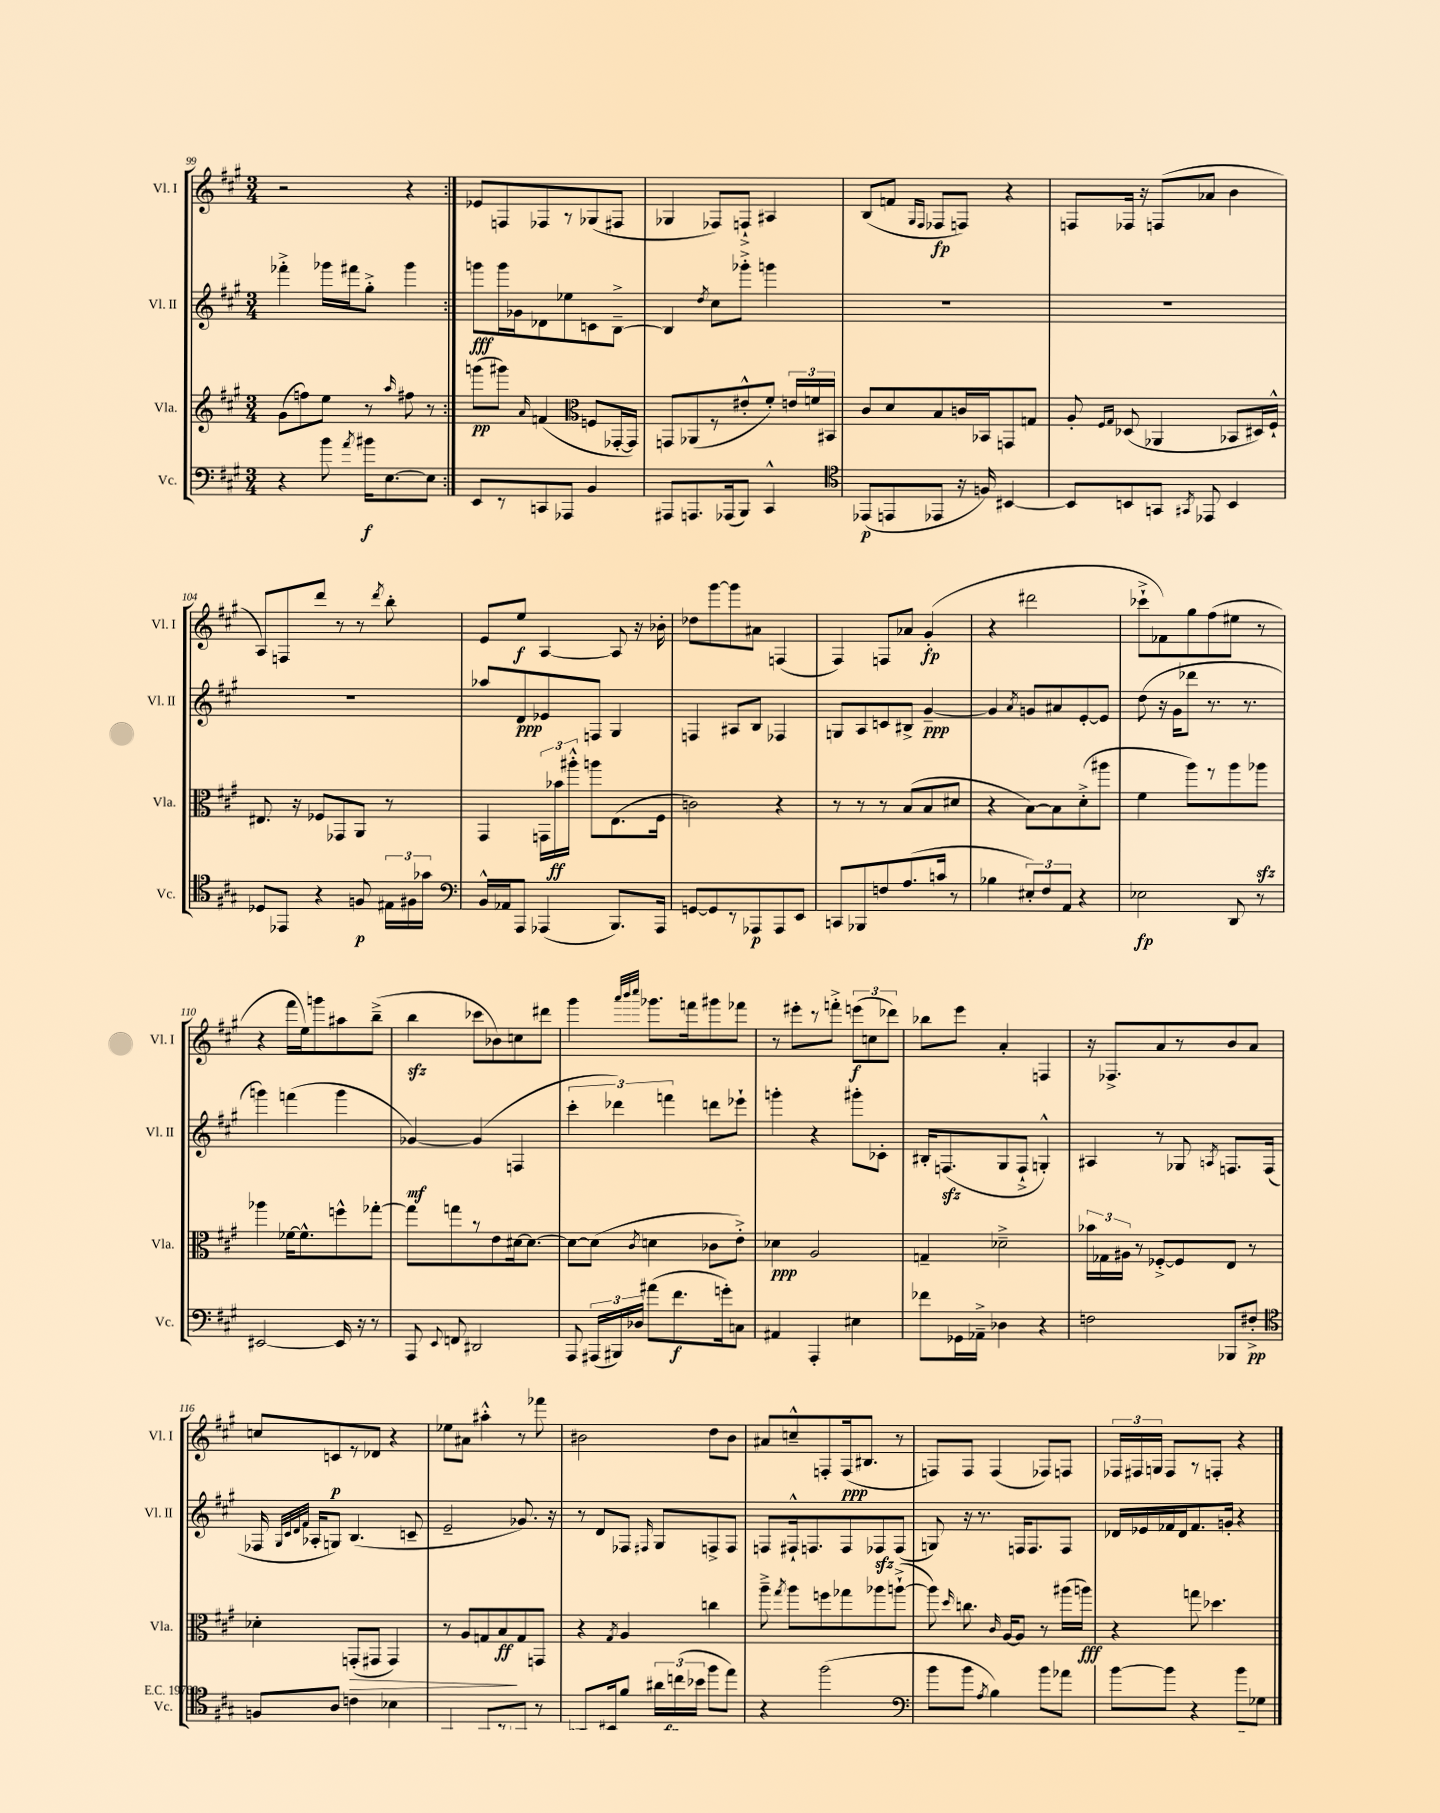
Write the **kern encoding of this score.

**kern	**dynam	**kern	**dynam	**kern	**dynam	**kern	**dynam
*part4	*part4	*part3	*part3	*part2	*part2	*part1	*part1
*staff4	*staff4	*staff3	*staff3	*staff2	*staff2	*staff1	*staff1
*I"Vc.	*	*I"Vla.	*	*I"Vl. II	*	*I"Vl. I	*
*I'Vc.	*	*I'Vla.	*	*I'Vl. II	*	*I'Vl. I	*
*clefF4	*	*clefG2	*	*clefG2	*	*clefG2	*
*k[f#c#g#]	*	*k[f#c#g#]	*	*k[f#c#g#]	*	*k[f#c#g#]	*
*M3/4	*	*M3/4	*	*M3/4	*	*M3/4	*
=99	=99	=99	=99	=99	=99	=99	=99
4r	.	(8g#\L	.	4fff-X'^\	.	2r	.
.	.	8ffn\)	.	.	.	.	.
8b\	.	8ee\J	.	16ggg-X\LL	.	.	.
.	.	.	.	16fff#X\J	.	.	.
8qa/	.	.	.	.	.	.	.
16b#X\KL	f	8r	.	8gg#'^\J	.	.	.
[8.E\	.	.	.	.	.	.	.
.	.	16qqaa/	.	.	.	.	.
.	.	8ff#X\	.	4ggg-\	.	4r	.
8E\J]	.	8r	.	.	.	.	.
=100:|!	=100:|!	=100:|!	=100:|!	=100:|!	=100:|!	=100:|!	=100:|!
8EE/L	.	(8gggn\L	pp	8gggn\L	fff	8e-X/L	.
8r	.	8ggg#X\J)	.	16ggg\L	.	8Fn/	.
.	.	.	.	16g-X\J	.	.	.
.	.	16qqa/	.	.	.	.	.
8CCn/	.	(4fn/	.	8d-X\	.	8F-X/	.
8AAA-X/J	.	.	.	8ee-X\	.	8r	.
*	*	*clefC3	*	*	*	*	*
4BB/	.	8Fn/L	.	8cn\	.	(8G-X/	.
.	.	[16GG-X'/L	.	[8B~^\J	.	8F#X/J	.
.	.	16GG-/JJ])	.	.	.	.	.
=101	=101	=101	=101	=101	=101	=101	=101
8AAA#X/L	.	8GGn/L	.	4B/]	.	4G-X/	.
8.AAAn/	.	(8AA-X/	.	.	.	.	.
.	.	.	.	8qdd/	.	.	.
.	.	8r	.	8cc#\L	.	8F-X/L)	.
(16AAA-X/k	.	.	.	.	.	.	.
8BBB/J)	.	8e#X'^^/	.	8ggg-X'^\J	.	8Fn`^/J	.
4CC#^^/	.	8f#'/J)	.	4gggn\	.	4A#X/	.
.	.	24en/LL	.	.	.	.	.
.	.	24fn/	.	.	.	.	.
.	.	24BB#X/JJ	.	.	.	.	.
=102	=102	=102	=102	=102	=102	=102	=102
*clefC4	*	*	*	*	*	*	*
(8EE-X/L	p	8c#/L	.	2.r	.	(8B/L	.
8EEn/	.	8d/	.	.	.	8fn/J	.
.	.	.	.	.	.	16qqG#/LL	.
.	.	.	.	.	.	16qqF#/JJ	.
8EE-X/J	.	8B/	.	.	.	8F-X/L	fp
16r	.	16cn/L	.	.	.	8Fn/J)	.
16Fn/)	.	16BB-X/J	.	.	.	.	.
[4BB#X/	.	8GGn/	.	.	.	4r	.
.	.	8Gn/J	.	.	.	.	.
=103	=103	=103	=103	=103	=103	=103	=103
8BB#/L]	.	8A'/	.	2.r	.	8Fn/L	.
.	.	16qqF#/LL	.	.	.	.	.
.	.	16qqG#/JJ	.	.	.	.	.
8BBn/	.	(8D-X/	.	.	.	16F-X/Jk	.
.	.	.	.	.	.	16r	.
8GGn/J	.	4AA-X/	.	.	.	(8Fn/L	.
8qGG#X/	.	.	.	.	.	.	.
8EE-X/	.	.	.	.	.	8a-X/J	.
4BB/	.	8BB-X/L	.	.	.	4b\	.
.	.	16D#X/L)	.	.	.	.	.
.	.	16F#`^^/JJ	.	.	.	.	.
!!LO:LB:g=z
=104	=104	=104	=104	=104	=104	=104	=104
8D-X/L	.	8.E#X/	.	2.r	.	8A/L)	.
8EE-X/J	.	.	.	.	.	8Fn/	.
.	.	16r	.	.	.	.	.
4r	.	8F-X/L	.	.	.	8ddd/J	.
.	.	8GG-X/	.	.	.	8r	.
8Fn/	p	8AA/J	.	.	.	8r	.
.	.	.	.	.	.	8qddd/	.
24E#X\LL	.	8r	.	.	.	8bb'\	.
24F#X\	.	.	.	.	.	.	.
24g-X\JJ	.	.	.	.	.	.	.
=105	=105	=105	=105	=105	=105	=105	=105
*clefF4	*	*	*	*	*	*	*
16BB^^/LL	.	4GG#/	.	8aa-X/L	.	8e/L	.
16AA-X/J	.	.	.	.	.	.	.
8AAA/J	.	.	.	8d/	ppp	8ee/J	f
(4AAA-X/	.	24GGn\LL	.	8e-X/	.	[4A/	.
.	.	24b-X\	ff	.	.	.	.
.	.	24aa#X'^^\JJ	.	.	.	.	.
.	.	8aan\L	.	8Fn/J	.	.	.
8.BBB/L)	.	(8.E\	.	4G#/	.	8A/]	.
.	.	.	.	.	.	16r	.
16AAA-/Jk	.	16F#\Jk	.	.	.	16b-X'\	.
=106	=106	=106	=106	=106	=106	=106	=106
[8GGn/L	.	2cn\)	.	4Fn/	.	8dd-X\L	.
8GG/]	.	.	.	.	.	[8ggg#\	.
8r	.	.	.	8A#X/L	.	8ggg#\]	.
8AAA-X/	p	.	.	8B/J	.	8a#X\J	.
8AAA-/	.	4r	.	4F-X/	.	(4Fn/	.
8EE/J	.	.	.	.	.	.	.
=107	=107	=107	=107	=107	=107	=107	=107
8CCn/L	.	8r	.	8Gn/L	.	4F#/)	.
8BBB-X/	.	8r	.	8A/	.	.	.
8Fn/	.	8r	.	8cn/	.	8Fn/L	.
(8.A/	.	(8B/L	.	8B#X^/J	.	8a-X/J	.
.	.	8B/	.	[4g#~/	ppp	(4g#'/	fp
16cn/Jk	.	.	.	.	.	.	.
8r	.	8d#X/J	.	.	.	.	.
=108	=108	=108	=108	=108	=108	=108	=108
4B-X\	.	4r	.	4g#/]	.	4r	.
.	.	.	.	8qa/	.	.	.
12E#X'/L)	.	[8B\L)	.	8gn/L	.	2ddd#X\	.
12F#/	.	.	.	.	.	.	.
.	.	8B\]	.	8a#X/	.	.	.
12AA/J	.	.	.	.	.	.	.
4r	.	(8d'^\	.	[8e'/	.	.	.
.	.	8aa#X\J	.	8e/J]	.	.	.
=109	=109	=109	=109	=109	=109	=109	=109
2E-X\	fp	4f#\	.	(8dd\	.	8ccc-X`^\L	.
.	.	.	.	16r	.	8f-X\)	.
.	.	.	.	16g#\KL	.	.	.
.	.	8aa\L)	.	8ddd-X\J	.	8gg#\	.
.	.	8r	.	8.r	.	(8ff#\	.
8DD/	.	8aa\	.	.	.	8ee#X\J	.
.	.	.	.	8.r	.	.	.
8r	.	8aa-Xzz\J	.	.	.	8r	.
!!LO:LB:g=z
=110	=110	=110	=110	=110	=110	=110	=110
[2EE#X/	.	4aa-X\	.	4gggn\)	.	4r	.
.	.	[16f-X\KL	.	(4fffn\	.	16fff#\LL	.
.	.	8.f-^^\]	.	.	.	16ee\J)	.
.	.	.	.	.	.	8gggn\	.
16EE#/]	.	8ffn^^\	.	4ggg\	.	8aa#X\	.
16r	.	.	.	.	.	.	.
8r	.	[8gg-X'\J	.	.	.	(8bb~^\J	.
=111	=111	=111	=111	=111	=111	=111	=111
8AAA/	.	8gg-\L]	.	[4g-X/)	mf	4bbzz\	.
8qqEE/	.	.	.	.	.	.	.
8FFn/	.	8ggn\	.	.	.	.	.
2DD#X/	.	8r	.	(4g-/]	.	8ccc-X\L	.
.	.	8e\	.	.	.	8b-X\)	.
.	.	[16d#X\k	.	4Fn/	.	8ccn\	.
.	.	8.d#\J_	.	.	.	.	.
.	.	.	.	.	.	8ddd#X\J	.
=112	=112	=112	=112	=112	=112	=112	=112
8AAA/	.	8d#\L_	.	6ccc#'\	.	4ggg#\	.
(24AAA#X/LL	.	(8d#\J]	.	.	.	.	.
24BBB#X/)	.	.	.	6ddd-X\)	.	.	.
24D-X/JJ	.	.	.	.	.	.	.
.	.	.	.	.	.	32qqaaa/LLL	.
.	.	.	.	.	.	32qqbbb/	.
.	.	8qc#/	.	.	.	32qqcccc#/JJJ	.
(8a#X\L	.	4dn\	.	.	.	8.ggg-X\L	.
.	.	.	.	6fffn\	.	.	.
8.f#\	f	.	.	.	.	.	.
.	.	.	.	.	.	16fffn\k	.
.	.	8c-X\L	.	8dddn\L	.	8ggg#X\	.
16gn'\k)	.	.	.	.	.	.	.
8Cn\J	.	8e'^\J)	.	8eee-X`\J	.	8fff-X\J	.
=113	=113	=113	=113	=113	=113	=113	=113
4AA#X/	.	4d-X\	ppp	4gggn'\	.	8r	.
.	.	.	.	.	.	8eee#X'\L	.
4AAA'/	.	2A/	.	4r	.	8r	.
.	.	.	.	.	.	8fffn'^\J	.
4E#X\	.	.	.	8ggg#X'\L	.	(12eeen\L	f
.	.	.	.	.	.	12ccn\	.
.	.	.	.	8c-X'\J	.	.	.
.	.	.	.	.	.	12ddd-X\J)	.
=114	=114	=114	=114	=114	=114	=114	=114
8f-X\L	.	4Gn~/	.	16B#X'/KL	.	8bb-X\L	.
.	.	.	.	(8.Fnzz/	.	.	.
16GG-X\L	.	.	.	.	.	8eee\J	.
16AA-X~^\JJ	.	.	.	.	.	.	.
4D-X\	.	2d-X~^\	.	8G#/	.	4a'/	.
.	.	.	.	8F`^/J	.	.	.
4r	.	.	.	4Gn'^^/)	.	4Fn/	.
=115	=115	=115	=115	=115	=115	=115	=115
2Fn\	.	24b-X\LL	.	4A#X/	.	16r	.
.	.	24G-X\	.	.	.	.	.
.	.	.	.	.	.	8.F-X^/L	.
.	.	24A#X\JJ	.	.	.	.	.
.	.	8r	.	.	.	.	.
.	.	[8F-X'^/L	.	8r	.	8a/	.
.	.	8F-/]	.	8G-X/	.	8r	.
.	.	.	.	8qAn/	.	.	.
8BBB-X/L	.	8E/J	.	8.Fn/L	.	8b/	.
8F#X'^/J	pp	8r	.	.	.	8a/J	.
.	.	.	.	(16F/Jk	.	.	.
!!LO:LB:g=z
=116	=116	=116	=116	=116	=116	=116	=116
*clefC4	*	*	*	*	*	*	*
8Fn/L	.	4d-X'\	.	16F-X/	.	8ccn/L	.
.	.	.	.	32qqG#/LLL	.	.	.
.	.	.	.	32qqc#/	.	.	.
.	.	.	.	32qqd/	.	.	.
.	.	.	.	32qqf#/JJJ	.	.	.
.	.	.	.	16A-X'/KL	.	.	.
8A/J	.	.	.	8Gn/J)	.	8cn/	p
!	!	!	!LO:HP:b	!	!	!	!
4cn\	.	(8GGn'/L	>	(4.B/	.	8r	.
.	.	8GG#X/J	.	.	.	8d-X/J	.
4B-X\	.	4GG#/)	.	.	.	4r	.
.	.	.	.	8cn~/	.	.	.
=117	=117	=117	=117	=117	=117	=117	=117
4EE/	.	8r	.	2e~/	.	8ee-X\L	.
.	.	8A/L	.	.	.	8a#X\J	.
8FF#/L	.	8Gn/	.	.	.	4aa#X'^^\	.
8r	.	8B/	ff	.	.	.	.
8GGn'^/J	.	8G/	]	8.g-X/)	.	8r	.
8r	.	8GGn/J	.	.	.	8fff-X\	.
.	.	.	.	16r	.	.	.
=118	=118	=118	=118	=118	=118	=118	=118
8.AA-X/L	.	4r	.	8r	.	2b#X\	.
.	.	.	.	8d/L	.	.	.
16BB#X/k	.	.	.	.	.	.	.
.	.	8qG#/	.	.	.	.	.
8f#/J	.	4A/	.	8F-X/J	.	.	.
.	.	.	.	16qqF#X/	.	.	.
24a#X\LL	.	.	.	8G#/L	.	.	.
(24ccn\	fp	.	.	.	.	.	.
24b-X\JJ	.	.	.	.	.	.	.
8ff#\L	.	4ccn\	.	8Fn^/	.	8dd\L	.
8ee\J)	.	.	.	8F/J	.	8b#\J	.
=119	=119	=119	=119	=119	=119	=119	=119
4r	.	8aa~^\	.	8Fn/L	.	8a#X/L	.
.	.	8qgg#/	.	.	.	.	.
.	.	8aa\L	.	16F#X`^^/k	.	8ccn~^^/	.
.	.	.	.	8.Fn/	.	.	.
(2ff#\	.	8ffn\	.	.	.	8Fn'/	.
.	.	8gg-X\	.	8F/	.	(16F/k	ppp
.	.	.	.	.	.	8.B#X/J	.
.	.	8aa-X\	.	8F-Xzz/	.	.	.
.	.	([8aan`^\J	.	(8F-/J	.	8r	.
=120	=120	=120	=120	=120	=120	=120	=120
*clefF4	*	*	*	*	*	*	*
8b\L	.	8aa\])	.	8Gn/)	.	8Fn/L)	.
.	.	16qqdd/	.	.	.	.	.
8b\J	.	8.ccn\	.	16r	.	8F/J	.
.	.	.	.	8.r	.	.	.
8qA/	.	.	.	.	.	.	.
4B\)	.	.	.	.	.	(4F/	.
.	.	16qqc#/	.	.	.	.	.
.	.	[16A/KL	.	.	.	.	.
.	.	8A/J]	.	16Fn/KL	.	.	.
.	.	.	.	8.F/	.	.	.
8b\L	.	8r	.	.	.	8F-X/L)	.
8a-X\J	.	(16aa#X\LL	.	8F/J	.	8Fn/J	.
.	.	16aan\JJ)	fff	.	.	.	.
=121	=121	=121	=121	=121	=121	=121	=121
[8b\L	.	4r	.	16d-X/LL	.	24F-X/LL	.
.	.	.	.	.	.	24F#X/	.
.	.	.	.	16e-X/	.	.	.
.	.	.	.	.	.	24Gn/JJ	.
8b\J]	.	.	.	16f-X/	.	8F#/L	.
.	.	.	.	16d-/J	.	.	.
4r	.	8ggn\	.	8.f-/	.	8r	.
.	.	4.dd-X\	.	.	.	8Fn'/J	.
.	.	.	.	16gn'/Jk	.	.	.
8b\L	p	.	.	4r	.	4r	.
8G-X\J	.	.	.	.	.	.	.
==	==	==	==	==	==	==	==
*-	*-	*-	*-	*-	*-	*-	*-
